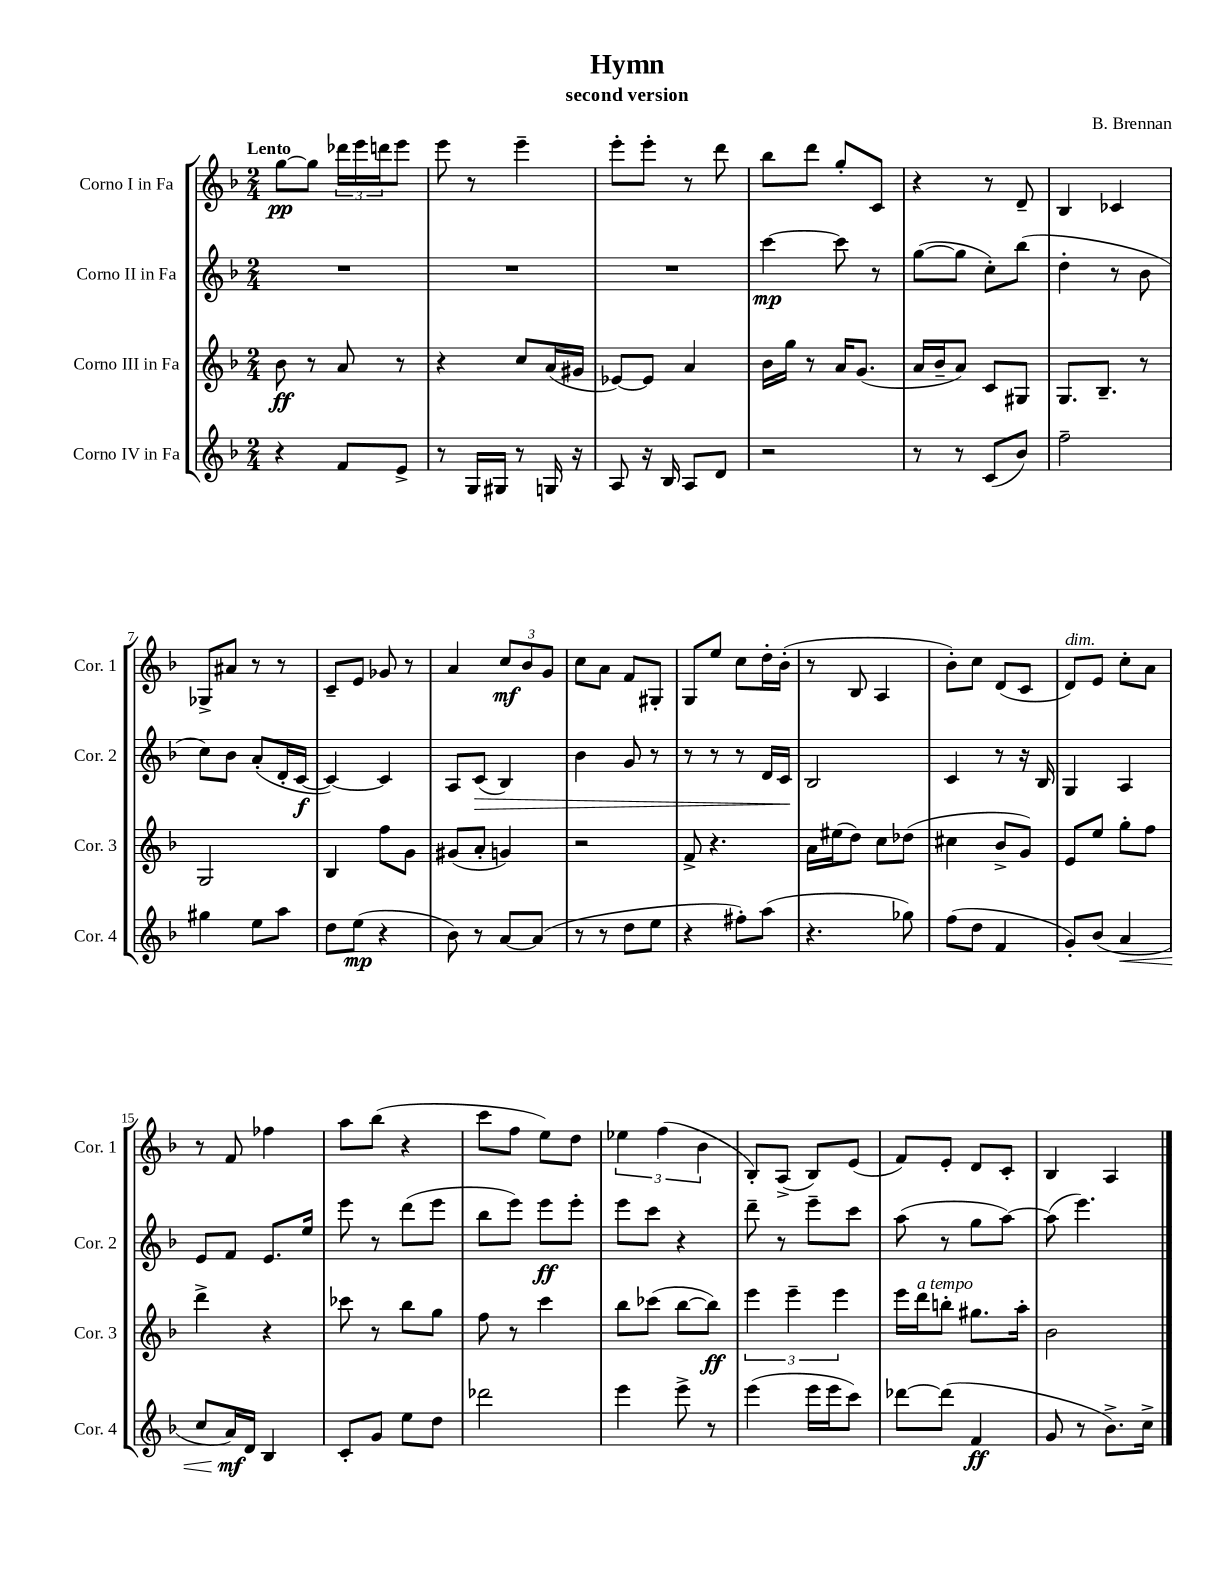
\header { title = "Hymn" composer = "B. Brennan" subtitle = "second version" }
<<
\new StaffGroup <<
\new Staff = "s0" \with { instrumentName = "Corno I in Fa" shortInstrumentName = "Cor. 1" } {
    \clef treble \key f \major \numericTimeSignature \time 2/4 \tempo "Lento"
    g''8~\pp g''8 \tuplet 3/2 { des'''16 e'''16 d'''16 } e'''8 |
    e'''8 r8 e'''4-- |
    e'''8-. e'''8-. r8 d'''8 |
    bes''8 d'''8 g''8-. c'8 |
    r4 r8 d'8-- |
    bes4 ces'4 |
    ges8-> ais'8 r8 r8 |
    c'8-- e'8 ges'8 r8 |
    a'4 \tuplet 3/2 { c''8\mf bes'8 g'8 } |
    c''8 a'8 f'8 gis8-. |
    g8 e''8 c''8 d''16-. bes'16-.( |
    r8 bes8 a4 |
    bes'8-.) c''8 d'8( c'8 |
    d'8^\markup { \italic "dim." }) e'8 c''8-. a'8 |
    r8 f'8 fes''4 |
    a''8 bes''8( r4 |
    c'''8 f''8 e''8) d''8 |
    \tuplet 3/2 { ees''4 f''4( bes'4 } |
    bes8-.) a8->( bes8) e'8( |
    f'8) e'8-. d'8 c'8-. |
    bes4 a4 \bar "|." |
}
\new Staff = "s1" \with { instrumentName = "Corno II in Fa" shortInstrumentName = "Cor. 2" } {
    \clef treble \key f \major \numericTimeSignature \time 2/4
    R2 |
    R2 |
    R2 |
    c'''4~\mp c'''8 r8 |
    g''8~( g''8 c''8-.) bes''8( |
    d''4-. r8 bes'8 |
    c''8) bes'8 a'8-.( d'16-. c'16~\f |
    c'4~) c'4 |
    a8 c'8\>( bes4) |
    bes'4 g'8 r8 |
    r8 r8 r8 d'16 c'16\! |
    bes2 |
    c'4 r8 r16 bes16 |
    g4 a4 |
    e'8 f'8 e'8. e''16 |
    e'''8 r8 d'''8( e'''8 |
    bes''8 e'''8) e'''8\ff e'''8-. |
    e'''8 c'''8 r4 |
    d'''8-- r8 e'''8-- c'''8 |
    a''8( r8 g''8 a''8~) |
    a''8( e'''4.) \bar "|." |
}
\new Staff = "s2" \with { instrumentName = "Corno III in Fa" shortInstrumentName = "Cor. 3" } {
    \clef treble \key f \major \numericTimeSignature \time 2/4
    bes'8\ff r8 a'8 r8 |
    r4 c''8 a'16( gis'16 |
    ees'8~) ees'8 a'4 |
    bes'16 g''16 r8 a'16 g'8.( |
    a'16 bes'16-- a'8) c'8 gis8 |
    g8. bes8.-- r8 |
    g2 |
    bes4 f''8 g'8 |
    gis'8( a'8-. g'4) |
    r2 |
    f'8-> r4. |
    a'16 eis''16( d''8) c''8 des''8( |
    cis''4 bes'8-> g'8) |
    e'8 e''8 g''8-. f''8 |
    d'''4-> r4 |
    ces'''8 r8 bes''8 g''8 |
    f''8 r8 c'''4 |
    bes''8 ces'''8( bes''8~ bes''8\ff) |
    \tuplet 3/2 { e'''4 e'''4-- e'''4 } |
    e'''16 d'''16^\markup { \italic "a tempo" } b''8-. gis''8. a''16-. |
    bes'2 \bar "|." |
}
\new Staff = "s3" \with { instrumentName = "Corno IV in Fa" shortInstrumentName = "Cor. 4" } {
    \clef treble \key f \major \numericTimeSignature \time 2/4
    r4 f'8 e'8-> |
    r8 g16 gis16 r8 g16 r16 |
    a8 r16 bes16 a8 d'8 |
    r2 |
    r8 r8 c'8( bes'8) |
    f''2-- |
    gis''4 e''8 a''8 |
    d''8 e''8\mp( r4 |
    bes'8) r8 a'8~ a'8( |
    r8 r8 d''8 e''8 |
    r4 fis''8-.) a''8( |
    r4. ges''8) |
    f''8( d''8 f'4 |
    g'8-.) bes'8( a'4\< |
    c''8 a'16\mf\!) d'16 bes4 |
    c'8-. g'8 e''8 d''8 |
    des'''2 |
    e'''4 e'''8-> r8 |
    e'''4( e'''16 e'''16 c'''8) |
    des'''8~ des'''8( f'4\ff |
    g'8 r8 bes'8.->) c''16-> \bar "|." |
}
>>
>>
